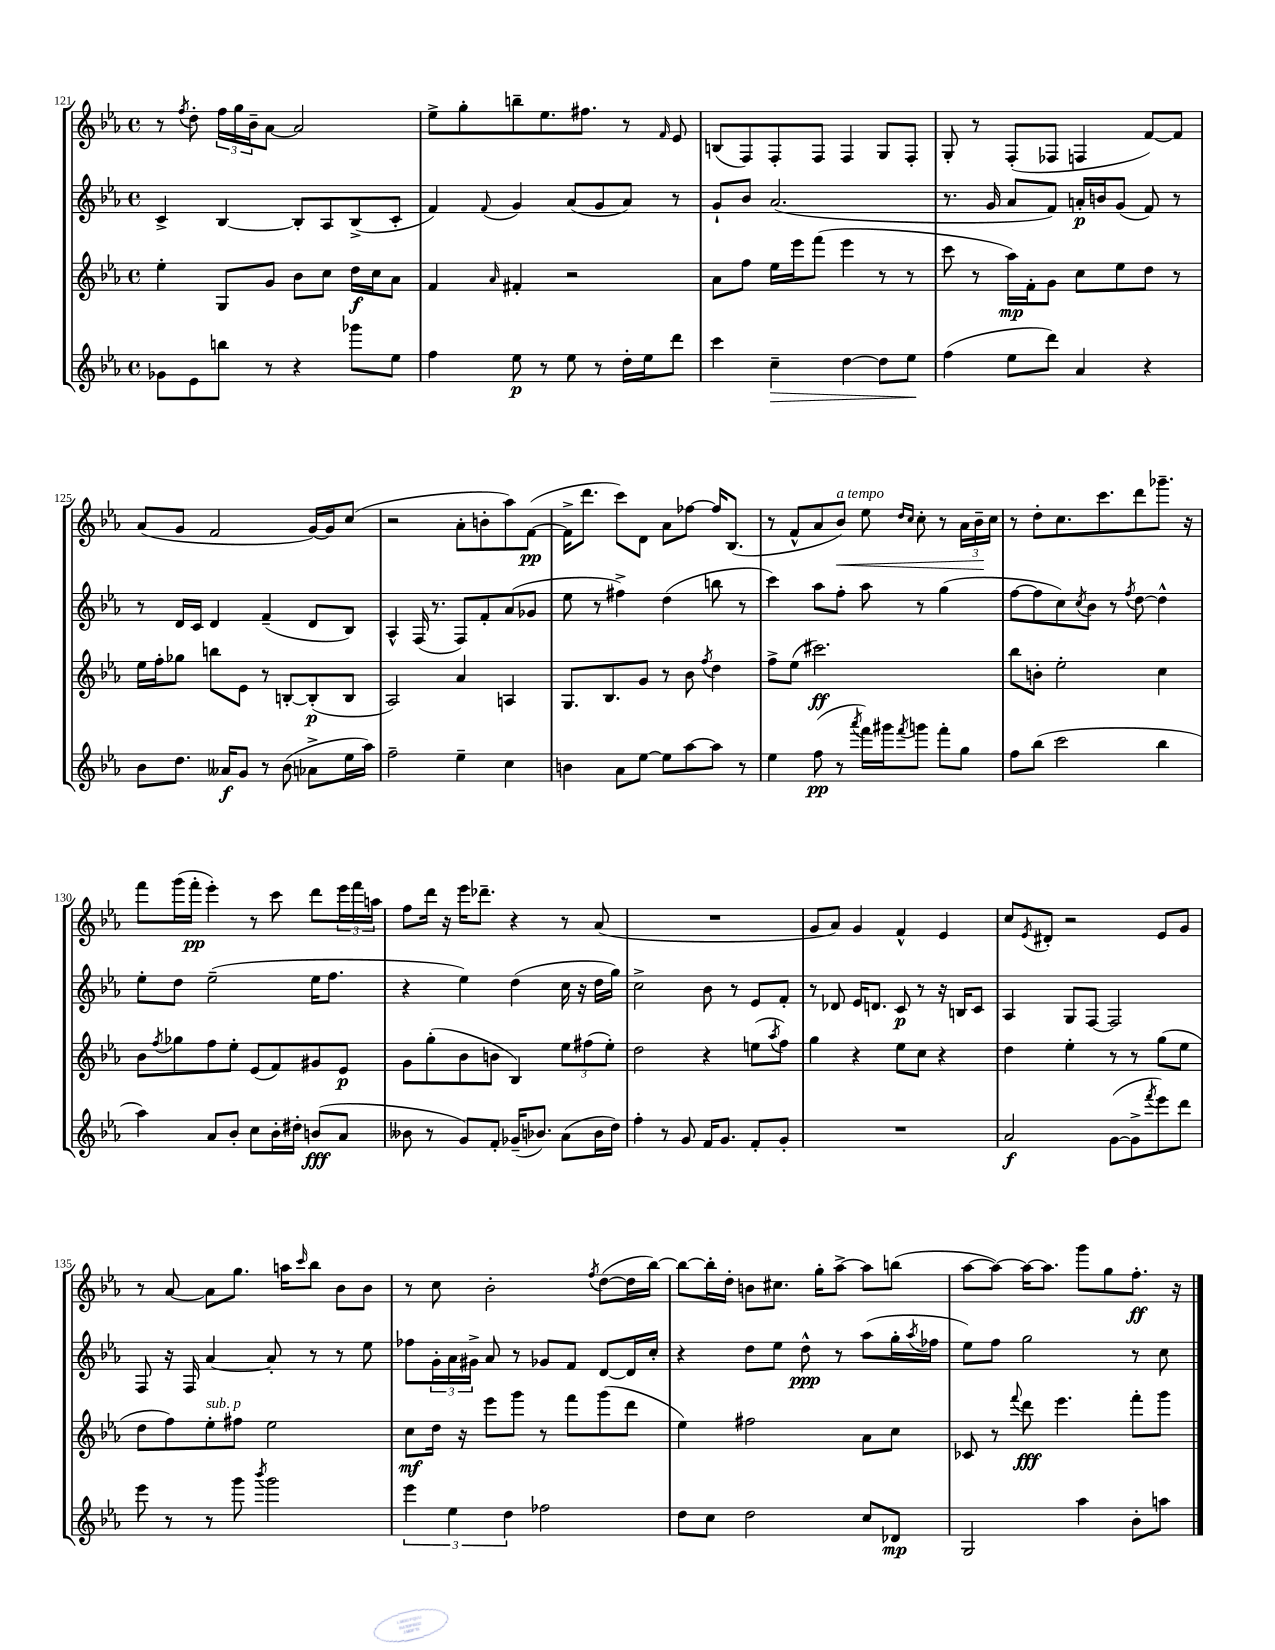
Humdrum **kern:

**kern	**dynam	**kern	**dynam	**kern	**dynam	**kern	**dynam
*part4	*part4	*part3	*part3	*part2	*part2	*part1	*part1
*staff4	*staff4	*staff3	*staff3	*staff2	*staff2	*staff1	*staff1
*clefG2	*	*clefG2	*	*clefG2	*	*clefG2	*
*k[b-e-a-]	*	*k[b-e-a-]	*	*k[b-e-a-]	*	*k[b-e-a-]	*
*M4/4	*	*M4/4	*	*M4/4	*	*M4/4	*
*met(c)	*	*met(c)	*	*met(c)	*	*met(c)	*
=121	=121	=121	=121	=121	=121	=121	=121
8g-X\L	.	4ee-'\	.	4c^/	.	8r	.
.	.	.	.	.	.	8qff/	.
8e-\	.	.	.	.	.	8dd'\	.
8bbn\J	.	8G/L	.	[4B-/	.	24ff\LL	.
.	.	.	.	.	.	24gg\	.
.	.	.	.	.	.	24b-~\J	.
8r	.	8g/J	.	.	.	[8a-\J	.
4r	.	8b-\L	.	8B-'/L]	.	2a-/]	.
.	.	8cc\J	.	8A-/	.	.	.
8ggg-X\L	.	16dd\LL	f	(8B-^/	.	.	.
.	.	16cc\J	.	.	.	.	.
8ee-\J	.	8a-\J	.	8c'/J	.	.	.
=122	=122	=122	=122	=122	=122	=122	=122
4ff\	.	4f/	.	4f/)	.	8ee-^\L	.
.	.	.	.	.	.	8gg'\	.
.	.	16qqa-/	.	8qqf/	.	.	.
8ee-\	p	4f#X'/	.	4g/	.	8bbn~\	.
8r	.	.	.	.	.	8.ee-\	.
8ee-\	.	2r	.	(8a-/L	.	.	.
.	.	.	.	.	.	8.ff#X\J	.
8r	.	.	.	8g/	.	.	.
16dd'\LL	.	.	.	8a-/J)	.	8r	.
16ee-\J	.	.	.	.	.	.	.
.	.	.	.	.	.	16qqf/	.
8ddd\J	.	.	.	8r	.	8e-/	.
=123	=123	=123	=123	=123	=123	=123	=123
4ccc\	.	8a-\L	.	8g`/L	.	(8Bn/L	.
.	.	8ff\J	.	8b-/J	.	8F/)	.
!	!LO:HP:b	!	!	!	!	!	!
4cc~\	>	16ee-\LL	.	(2.a-/	.	8F'/	.
.	.	16eee-\J	.	.	.	.	.
.	.	(8fff\J	.	.	.	8F/J	.
[4dd\	.	4eee-\	.	.	.	4F/	.
8dd\L]	.	8r	.	.	.	8G/L	.
8ee-\J	.	8r	.	.	.	8F'/J	.
.	]	.	.	.	.	.	.
=124	=124	=124	=124	=124	=124	=124	=124
(4ff\	.	8ccc\	.	8.r	.	8G'/	.
.	.	8r	.	.	.	8r	.
.	.	.	.	16g/	.	.	.
8ee-\L	.	16aa-\LL)	mp	8a-/L	.	(8F'/L	.
.	.	16f'\J	.	.	.	.	.
8ddd\J)	.	8g\J	.	8f/J)	.	8F-X/J	.
4a-/	.	8cc\L	.	16an'/LL	p	4Fn/	.
.	.	.	.	16bn/J	.	.	.
.	.	8ee-\	.	(8g/J	.	.	.
4r	.	8dd\J	.	8f/)	.	[8f/L)	.
.	.	8r	.	8r	.	8f/J]	.
!!LO:LB:g=z
=125	=125	=125	=125	=125	=125	=125	=125
8b-\L	.	16ee-\LL	.	8r	.	(8a-/L	.
.	.	16ff'\J	.	.	.	.	.
8.dd\J	.	8gg-X\J	.	16d/LL	.	8g/J	.
.	.	.	.	16c/JJ	.	.	.
.	.	8bbn\L	.	4d/	.	2f/	.
16a--X/KL	f	.	.	.	.	.	.
8g/J	.	8e-\J	.	.	.	.	.
8r	.	8r	.	(4f~/	.	.	.
(8b-\	.	[8Bn'/L	.	.	.	.	.
8a-X^\L	.	(8B'/]	p	8d/L	.	[16g/LL)	.
.	.	.	.	.	.	16g/J]	.
16ee-\L	.	8B/J	.	8B-/J)	.	(8cc/J	.
16aa-\JJ)	.	.	.	.	.	.	.
=126	=126	=126	=126	=126	=126	=126	=126
2ff~\	.	2A-/)	.	4A-^^/	.	2r	.
.	.	.	.	(16F/	.	.	.
.	.	.	.	8.r	.	.	.
4ee-~\	.	4a-/	.	8F/L)	.	8a-'\L	.
.	.	.	.	8f'/	.	8bn'\	.
4cc\	.	4An/	.	(8a-/	.	8aa-\)	.
.	.	.	.	8g-X/J	.	([8f\J	pp
=127	=127	=127	=127	=127	=127	=127	=127
4bn\	.	8.G/L	.	8ee-\	.	16f^\KL]	.
.	.	.	.	.	.	8.ddd\J	.
.	.	.	.	8r	.	.	.
.	.	8.B-/	.	.	.	.	.
8a-\L	.	.	.	4ff#X^\)	.	8ccc\L)	.
[8ee-\J	.	8g/J	.	.	.	8d\J	.
8ee-\L]	.	8r	.	(4dd\	.	8a-\L	.
[8aa-\	.	8b-\	.	.	.	[8ff-X\J	.
.	.	8qff/	.	.	.	.	.
8aa-\J]	.	4dd\	.	8bbn\	.	16ff-/KL]	.
.	.	.	.	.	.	(8.B-/J	.
8r	.	.	.	8r	.	.	.
=128	=128	=128	=128	=128	=128	=128	=128
4ee-\	.	8ff^\L	.	4ccc\)	.	8r	.
.	.	(8ee-\J	.	.	.	8f^^/L	.
(8ff\	pp	2.ccc#X\)	ff	8aa-\L	.	8a-/	.
!	!	!	!	!	!	!LO:TX:a:i:t=a tempo	!
!	!	!	!	!	!	!	!LO:HP:b
8r	.	.	.	8ff'\J	.	8b-/J)	<
8qaaa-/	.	.	.	.	.	.	.
16fff\LL)	.	.	.	8aa-\	.	8ee-\	.
16ggg#X\J	.	.	.	.	.	.	.
.	.	.	.	.	.	16qqdd/LL	.
8qfff/	.	.	.	.	.	16qqcc/JJ	.
8gggn\J	.	.	.	8r	.	8cc'\	.
8fff'\L	.	.	.	(4gg\	.	8r	.
8gg\J	.	.	.	.	.	24a-\LL	.
.	.	.	.	.	.	24b-~\	.
.	.	.	.	.	.	24cc\JJ	[
=129	=129	=129	=129	=129	=129	=129	=129
8ff\L	.	8bb-\L	.	[8ff\L	.	8r	.
(8bb-\J	.	8bn'\J	.	8ff\]	.	8dd'\L	.
2ccc\	.	2ee-'\	.	8cc\)	.	8.cc\	.
.	.	.	.	8qcc/	.	.	.
.	.	.	.	8b-\J	.	.	.
.	.	.	.	.	.	8.ccc\	.
.	.	.	.	8r	.	.	.
.	.	.	.	8qff/	.	.	.
.	.	.	.	[8dd\	.	8ddd\	.
4bb-\	.	4cc\	.	4dd^^\]	.	8.ggg-X~\J	.
.	.	.	.	.	.	16r	.
!!LO:LB:g=z
=130	=130	=130	=130	=130	=130	=130	=130
4aa-\)	.	8b-\L	.	8ee-'\L	.	8fff\L	.
.	.	8qff/	.	.	.	.	.
.	.	8gg-X\	.	8dd\J	.	(16ggg\L	.
.	.	.	.	.	.	16fff'\JJ	pp
8a-/L	.	8ff\	.	(2ee-~\	.	4eee-'\)	.
8b-'/J	.	8ee-'\J	.	.	.	.	.
8cc\L	.	(8e-/L	.	.	.	8r	.
16b-'\L	.	8f/)	.	.	.	8ccc\	.
16dd#X'\JJ	.	.	.	.	.	.	.
(8bn/L	fff	8g#X/	.	16ee-\KL	.	8ddd\L	.
.	.	.	.	8.ff\J	.	.	.
8a-/J	.	8e-/J	p	.	.	24eee-\L	.
.	.	.	.	.	.	24fff\	.
.	.	.	.	.	.	24aan\JJ	.
=131	=131	=131	=131	=131	=131	=131	=131
8b--X\	.	8g\L	.	4r	.	8ff\L	.
8r	.	(8gg'\	.	.	.	16ddd\Jk	.
.	.	.	.	.	.	16r	.
8g/L)	.	8b-\	.	4ee-\)	.	16eee-\KL	.
.	.	.	.	.	.	8.ddd-X~\J	.
8f'/J	.	8bn\J	.	.	.	.	.
(16g-X~/KL	.	4B-/)	.	(4dd\	.	4r	.
8.b-X/J)	.	.	.	.	.	.	.
(8a-\L	.	12ee-\L	.	16cc\	.	8r	.
.	.	.	.	16r	.	.	.
.	.	(12ff#X\	.	.	.	.	.
16b-\L	.	.	.	16dd\LL	.	(8a-/	.
.	.	12ee-'\J)	.	.	.	.	.
16dd\JJ)	.	.	.	16gg\JJ)	.	.	.
=132	=132	=132	=132	=132	=132	=132	=132
4ff'\	.	2dd\	.	2cc^\	.	1r	.
8r	.	.	.	.	.	.	.
8g/	.	.	.	.	.	.	.
16f/KL	.	4r	.	8b-\	.	.	.
8.g/J	.	.	.	.	.	.	.
.	.	.	.	8r	.	.	.
8f'/L	.	(8een\L	.	8e-/L	.	.	.
.	.	8qaa-/	.	.	.	.	.
8g'/J	.	8ff\J)	.	8f'/J	.	.	.
=133	=133	=133	=133	=133	=133	=133	=133
1r	.	4gg\	.	8r	.	8g/L	.
.	.	.	.	8d-X/	.	8a-/J)	.
.	.	4r	.	16e-/KL	.	4g/	.
.	.	.	.	8.dn/J	.	.	.
.	.	8ee-\L	.	8c/	p	4f^^/	.
.	.	8cc\J	.	8r	.	.	.
.	.	4r	.	16r	.	4e-/	.
.	.	.	.	16Bn/KL	.	.	.
.	.	.	.	8c/J	.	.	.
=134	=134	=134	=134	=134	=134	=134	=134
2a-/	f	4dd\	.	4A-/	.	8cc/L	.
.	.	.	.	.	.	8qe-/	.
.	.	.	.	.	.	8d#X'/J	.
.	.	4ee-'\	.	8G/L	.	2r	.
.	.	.	.	[8F/J	.	.	.
([8g\L	.	8r	.	2F/]	.	.	.
8g^\]	.	8r	.	.	.	.	.
8qfff/	.	.	.	.	.	.	.
8eee-\)	.	(8gg\L	.	.	.	8e-/L	.
8ddd\J	.	8ee-\J	.	.	.	8g/J	.
!!LO:LB:g=z
=135	=135	=135	=135	=135	=135	=135	=135
8eee-\	.	8dd\L	.	8F/	.	8r	.
8r	.	8ff\)	.	16r	.	[8a-/	.
.	.	.	.	16F/	.	.	.
!	!	!LO:TX:a:i:t=sub. p	!	!	!	!	!
8r	.	8ee-'\	.	[4a-/	.	8a-\L]	.
8ggg\	.	8ff#X\J	.	.	.	8.gg\J	.
8qbbb-/	.	.	.	.	.	.	.
2ggg\	.	2ee-\	.	8a-'/]	.	.	.
.	.	.	.	.	.	16aan\KL	.
.	.	.	.	.	.	16qqccc/	.
.	.	.	.	8r	.	8bb-\J	.
.	.	.	.	8r	.	8b-\L	.
.	.	.	.	8ee-\	.	8b-\J	.
=136	=136	=136	=136	=136	=136	=136	=136
6eee-\	.	8cc\L	mf	8ff-X\L	.	8r	.
.	.	16dd\Jk	.	24g'\L	.	8cc\	.
6ee-\	.	.	.	24a-\	.	.	.
.	.	16r	.	.	.	.	.
.	.	.	.	24g#X^\JJ	.	.	.
.	.	8eee-\L	.	8a-/	.	2b-'\	.
6dd\	.	.	.	.	.	.	.
.	.	8ggg\J	.	8r	.	.	.
2ff-X\	.	8r	.	8g-X/L	.	.	.
.	.	8fff\L	.	8f/J	.	.	.
.	.	.	.	.	.	8qff/	.
.	.	(8ggg\	.	[8d/L	.	([8dd\L	.
.	.	8ddd\J	.	16d/L]	.	16dd\L]	.
.	.	.	.	16cc'/JJ	.	[16bb-\JJ)	.
=137	=137	=137	=137	=137	=137	=137	=137
8dd\L	.	4ee-\)	.	4r	.	8bb-\L_	.
8cc\J	.	.	.	.	.	16bb-'\L]	.
.	.	.	.	.	.	16dd'\JJ	.
2dd\	.	2ff#X\	.	8dd\L	.	8bn\L	.
.	.	.	.	8ee-\J	.	8.cc#X\J	.
.	.	.	.	8dd^^\	ppp	.	.
.	.	.	.	.	.	16gg'\KL	.
.	.	.	.	8r	.	[8aa-^\J	.
8cc/L	.	8a-\L	.	(8aa-\L	.	8aa-\L]	.
8d-X/J	mp	8cc\J	.	16gg'\L	.	(8bbn\J	.
.	.	.	.	8qaa-/	.	.	.
.	.	.	.	16ff-X\JJ	.	.	.
=138	=138	=138	=138	=138	=138	=138	=138
2G/	.	8c-X/	.	8ee-\L)	.	[8aa-\L	.
.	.	8r	.	8ff\J	.	8aa-\J_)	.
.	.	8qqfff/	.	.	.	.	.
.	.	8ddd\	fff	2gg\	.	16aa-\KL_	.
.	.	.	.	.	.	8.aa-\J]	.
.	.	4.eee-\	.	.	.	.	.
4aa-\	.	.	.	.	.	8ggg\L	.
.	.	.	.	.	.	8gg\	.
8b-'\L	.	8fff'\L	.	8r	.	8.ff'\J	ff
8aan\J	.	8ggg\J	.	8cc\	.	.	.
.	.	.	.	.	.	16r	.
==	==	==	==	==	==	==	==
*-	*-	*-	*-	*-	*-	*-	*-
